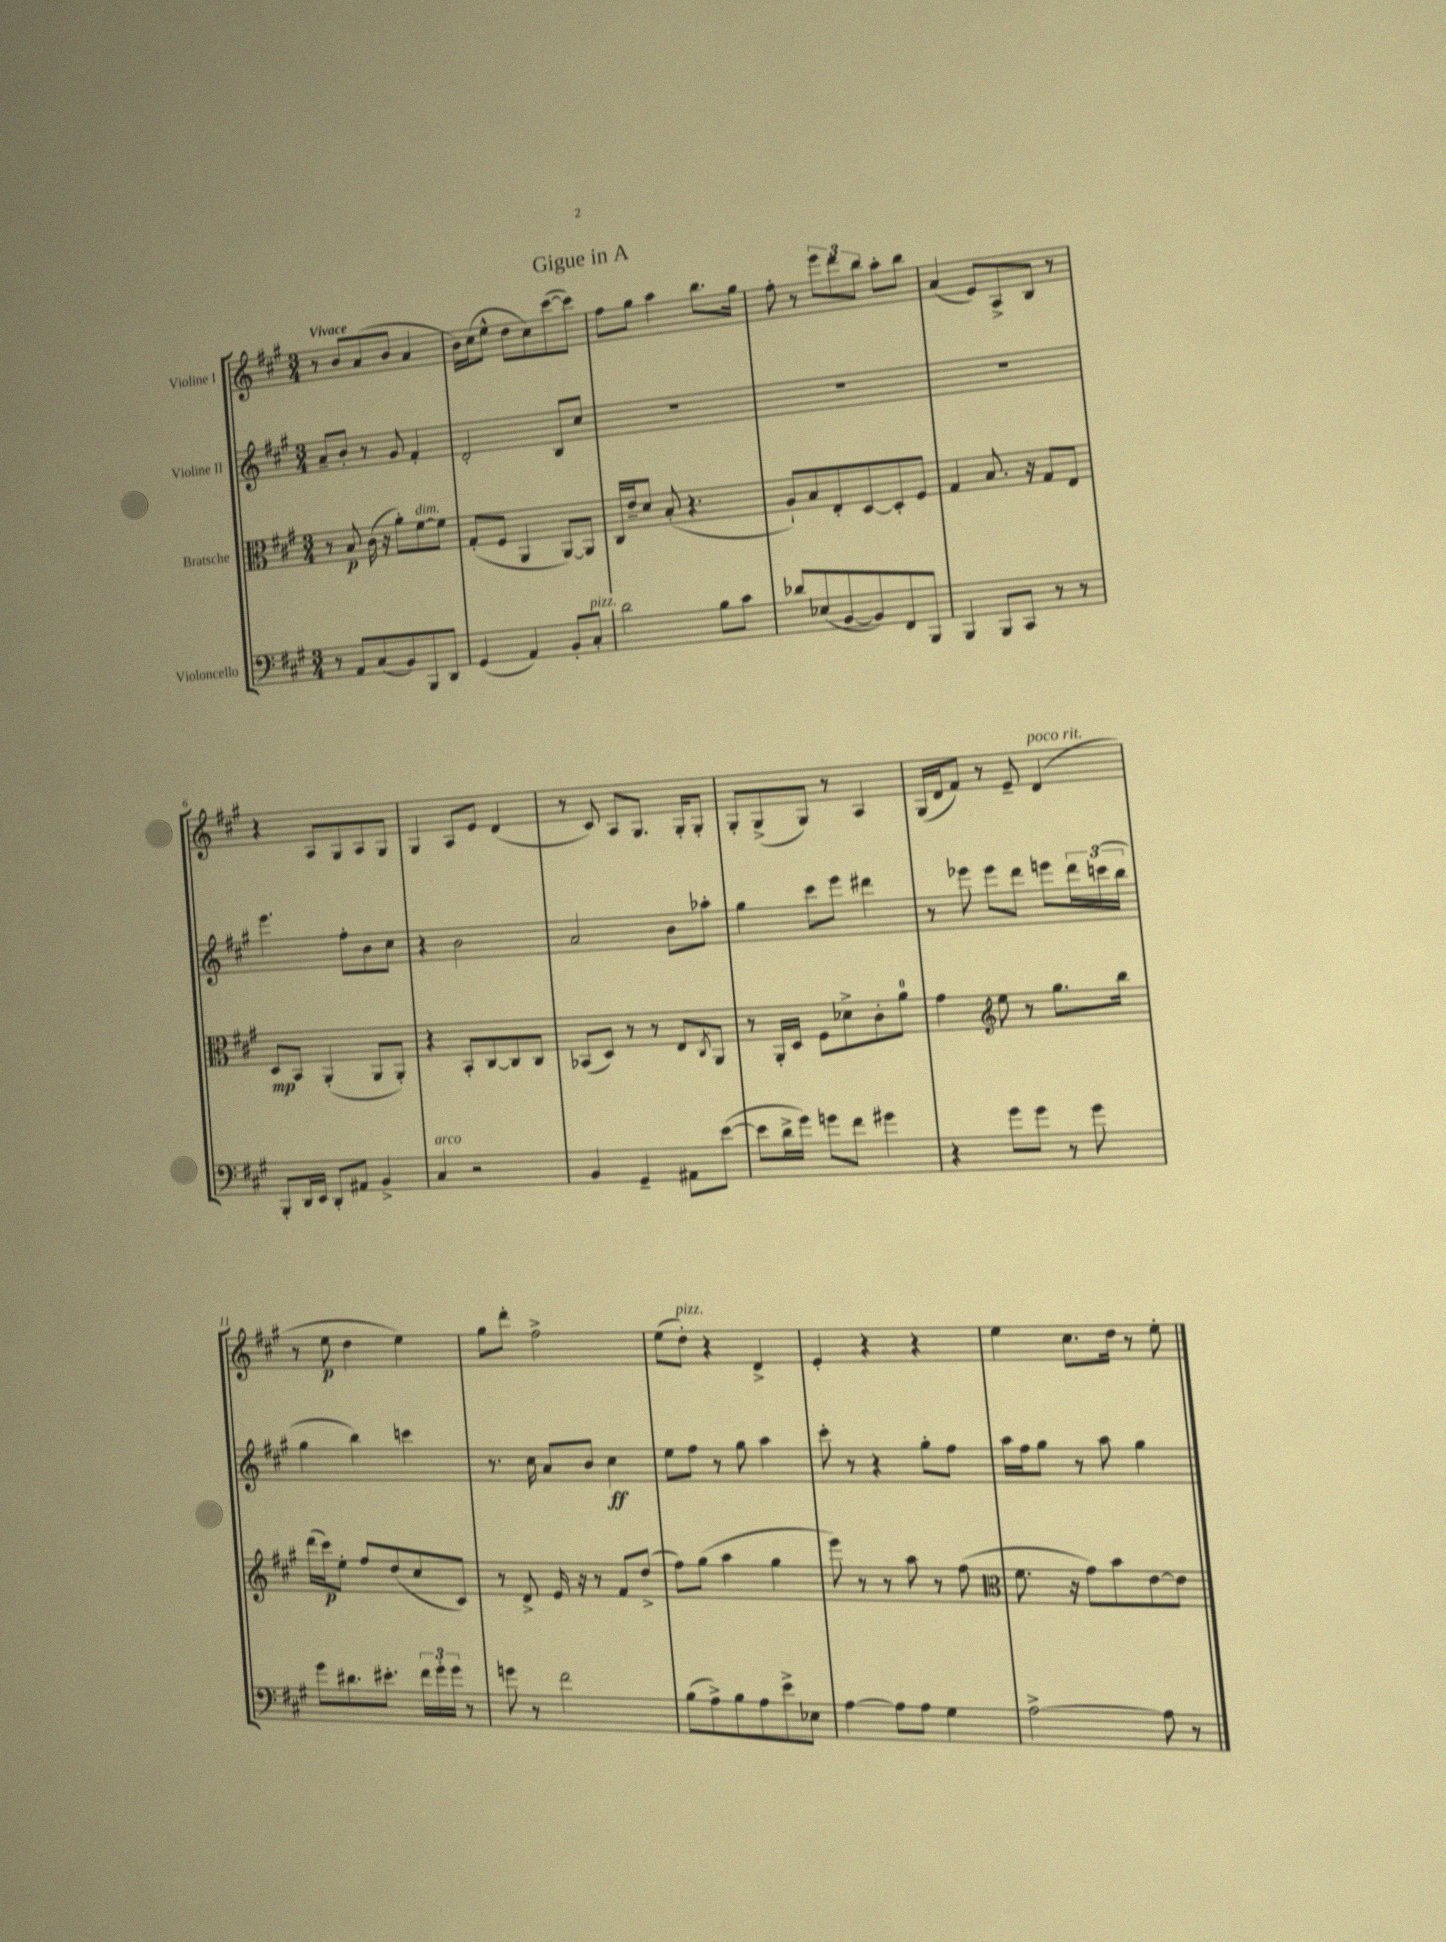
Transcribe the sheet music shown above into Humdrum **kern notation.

**kern	**kern	**kern	**kern
*staff4	*staff3	*staff2	*staff1
*clefF4	*clefC3	*clefG2	*clefG2
*k[f#c#g#]	*k[f#c#g#]	*k[f#c#g#]	*k[f#c#g#]
*M3/4	*M3/4	*M3/4	*M3/4
8r	8r	8a~	8r
8AA	8B	8b'	8b
(8C#	(16c#	8r	(8a
.	16r	.	.
8BB)	8a')	8g#	8b
8BBB	[8f#	4f#'	4a
8DD	8f#]	.	.
=	=	=	=
(4GG#	(8G#'	2d'	16b)
.	.	.	(16cc#
.	8F#	.	8ee^^
4AA)	4AA	.	8dd
.	.	.	8cc#)
8BB'	[8AA)	8B	([8ccc#
8C#'	8AA]	8cc#	8ccc#])
=	=	=	=
2d	16C#	2.r	8ff#
.	16e~	.	.
.	8d	.	8gg#
.	(8B'	.	4aa
.	4.r	.	.
8B	.	.	8.bb
8c#	.	.	.
.	.	.	16gg#
=	=	=	=
8d-	8A`)	2.r	8ff#'
(8E-	8B	.	8r
[8BB	8E'	.	12eee
.	.	.	12ddd
8BB])	[8D	.	.
.	.	.	12bb
8FF#	8D']	.	8aa'
8BBB	8F#	.	8bb
=	=	=	=
4BBB	4G#	2.r	(4a
8BBB	8.B	.	8e)
8CC#	.	.	8A^
.	16r	.	.
8r	8G#	.	8B
8r	8E	.	8r
=	=	=	=
8BBB'	8D	4.eee	4r
16DD	8BB	.	.
16EE	.	.	.
8DD'	(4AA'	.	8A
8AA#	.	8ff#'	8G#
4BB^	8AA	8b	8A
.	8AA')	8cc#	8G#
=	=	=	=
4C#	4r	4r	4G#
2r	8BB'	2b	8A
.	[8C#	.	8e
.	8C#]	.	(4d
.	8C#	.	.
=	=	=	=
4BB	(8BB-	2a	8r
.	8D)	.	8c#)
4GG#~	8r	.	8A
.	8r	.	8.G#
8AA#	8E	8b	.
.	.	.	16G#'
.	8qC#	.	.
([8e	8AA	8aa-'	8G#'
=	=	=	=
8e]	8r	4gg#	8G#'
16d^	16AA'	.	(8G#^
16g#)	16D	.	.
8g	8F#	8ccc#	8G#)
8f#	8d-^	8eee	8r
4g#	8c#'	4ddd#	4A
.	8a	.	.
=	=	=	=
4r	4g#	8r	(16G#
.	.	.	16d
.	.	8eee-	8f#)
*	*clefG2	*	*
8g#	8ee	8eee-	8r
8g#	8r	8ddd	8e~
8r	8.gg#	8eee	(4d
8g#	.	24ddd	.
.	.	(24ccc	.
.	16bb	.	.
.	.	24bb	.
=	=	=	=
8g#	(16ddd	4gg#	8r
.	16ccc#)	.	.
8.d#	8ee'	.	8ee
.	8ff#	4bb)	4dd
8.e#'	.	.	.
.	(8dd	.	.
24f#	8cc#	4ccc	4ee)
24g#'	.	.	.
24g#	.	.	.
8r	8c#)	.	.
=	=	=	=
8g	8r	8.r	8gg#
8r	8d^	.	8ddd'
.	.	16cc#	.
2f#	16e	8a	2ff#^
.	16r	.	.
.	8r	8b	.
.	8f#	4cc#	.
.	(8dd^	.	.
=	=	=	=
(8B	8ff#)	8ee	(8ee
8A^)	(8gg#	8ff#	8dd')
8B	4aa	8r	4r
8A	.	8gg#	.
8e^	4gg#	4aa	4d^
8E-	.	.	.
=	=	=	=
[4A	8eee)	8ccc#'	4e'
.	8r	8r	.
8A]	8r	4r	4r
8A	8aa	.	.
4G#	8r	8gg#'	4r
.	(8ff#	8ff#	.
=	=	=	=
*	*clefC3	*	*
[2A^	8.f#	16aa	4ee
.	.	16ff#	.
.	.	8gg#	.
.	16r	.	.
.	8g#)	8r	8.cc#
.	8b	8aa	.
.	.	.	16dd
8A]	[8e	4gg#	8r
8r	8e]	.	8ee'
==	==	==	==
*-	*-	*-	*-
